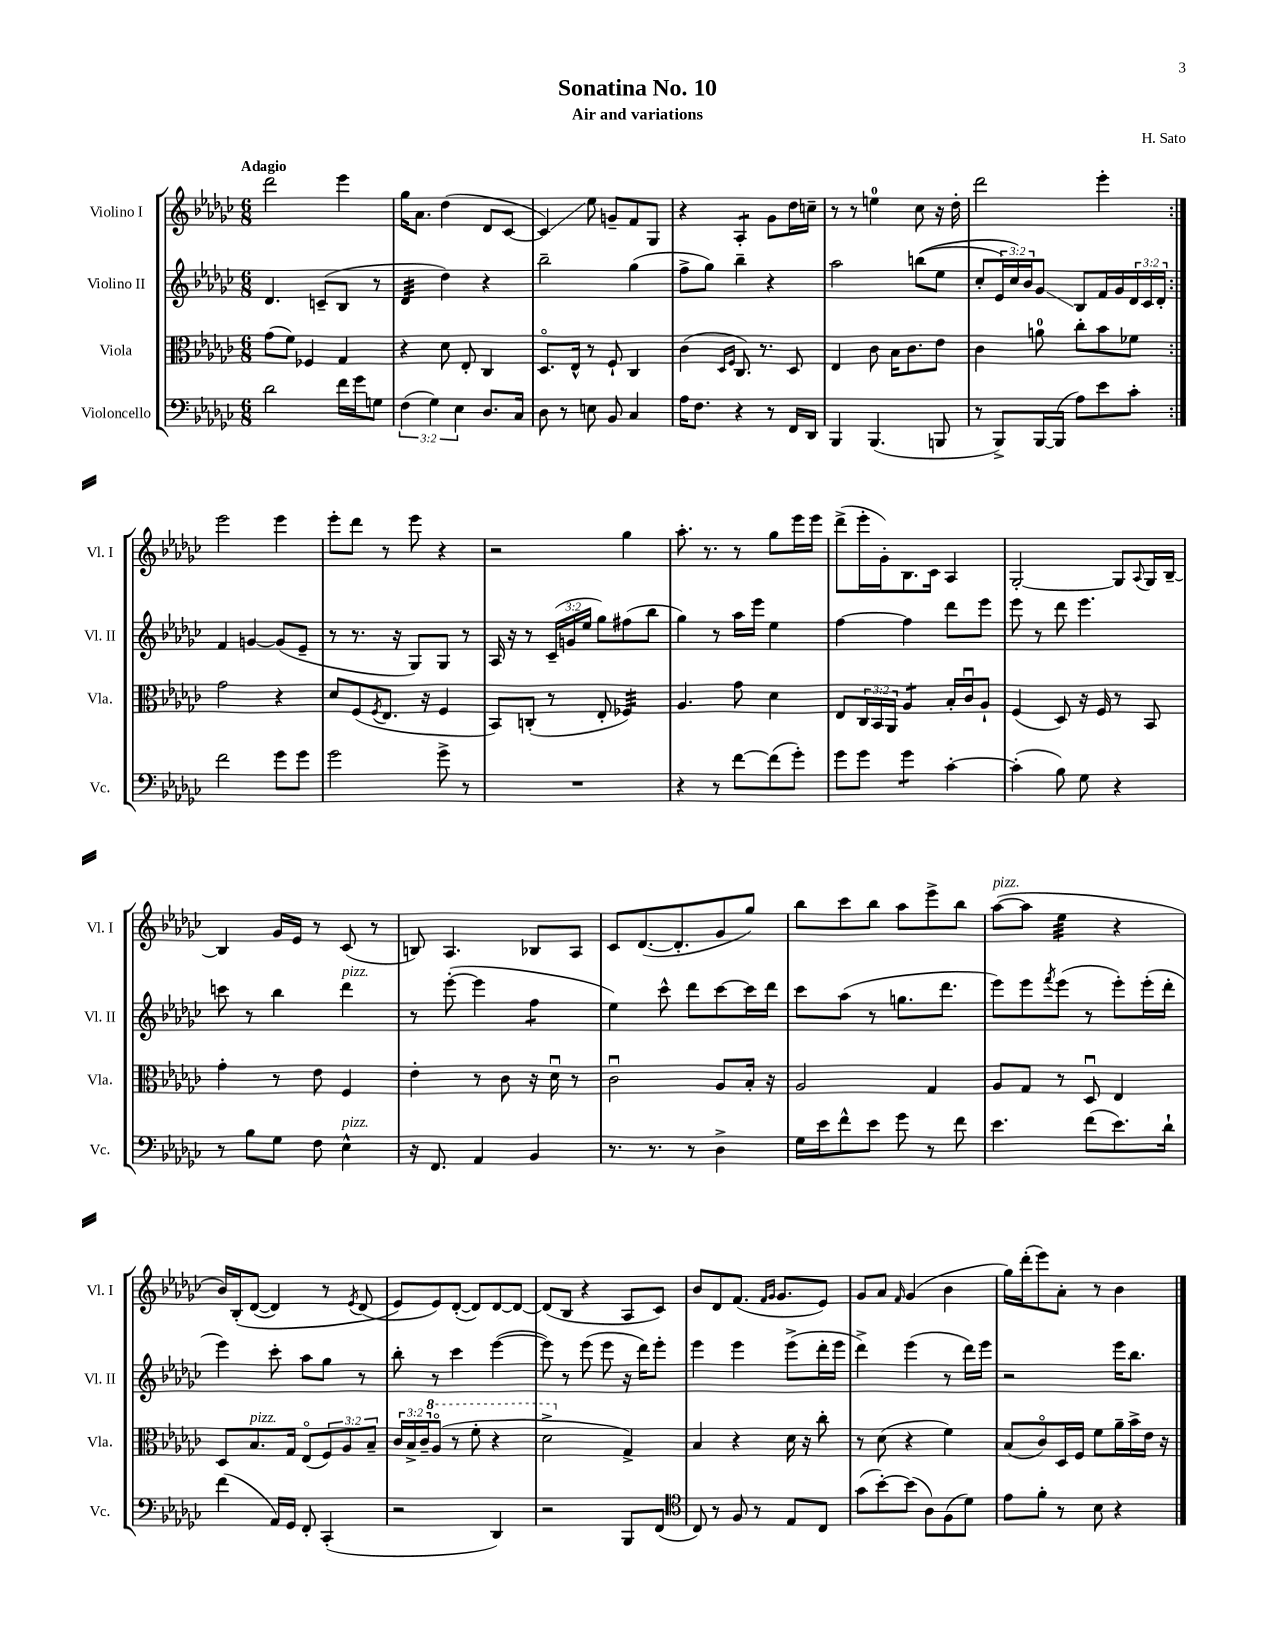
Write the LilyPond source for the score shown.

\header { title = "Sonatina No. 10" composer = "H. Sato" subtitle = "Air and variations" }
<<
\new StaffGroup <<
\new Staff = "s0" \with { instrumentName = "Violino I" shortInstrumentName = "Vl. I" } {
    \clef treble \key ges \major \numericTimeSignature \time 6/8 \tempo "Adagio"
    \repeat volta 2 { des'''2 ees'''4 |
    ges''16 aes'8. des''4( des'8 ces'8~ |
    ces'4\glissando) ees''8 g'8-- f'8 ges8 |
    r4 aes4:8-. ges'8 des''16 c''16-- |
    r8 r8 e''4-0 ces''8 r16 des''16-. |
    des'''2 ees'''4-. | }
    ees'''2 ees'''4 |
    ees'''8-. des'''8 r8 ees'''8 r4 |
    r2 ges''4 |
    aes''8.-. r8. r8 ges''8 ees'''16 ees'''16 |
    des'''8->( ees'''16-. ges'16-.) bes8. ces'16 aes4 |
    ges2~-. ges8 \appoggiatura { aes8 } ges16 bes16~-- |
    bes4 ges'16 ees'16 r8 ces'8( r8 |
    b8) aes4. bes8 aes8 |
    ces'8 des'8.~( des'8.-. ges'8 ges''8) |
    bes''8 ces'''8 bes''8 aes''8 ees'''8-> bes''8 |
    aes''8~^\markup { \italic "pizz." }( aes''8 ees''4:32 r4 |
    bes'16) bes16-.\( des'8~( des'4) r8 \acciaccatura { ees'8 } des'8( |
    ees'8\) ees'8) des'8~-.( des'8) des'8~ des'8~ |
    des'8( bes8 r4 aes8 ces'8) |
    bes'8 des'8 f'8.( \grace { f'16 ges'16 } ges'8. ees'8) |
    ges'8 aes'8 \grace { f'16 } ges'4( bes'4 |
    ges''16) des'''16-.( ees'''8) aes'8-. r8 bes'4 \bar "|." |
}
\new Staff = "s1" \with { instrumentName = "Violino II" shortInstrumentName = "Vl. II" } {
    \clef treble \key ges \major \numericTimeSignature \time 6/8 \override Staff.TupletNumber.text = #tuplet-number::calc-fraction-text
    \repeat volta 2 { des'4. c'8--( bes8 r8 |
    des'4:32 des''4) r4 |
    bes''2-- ges''4( |
    f''8-> ges''8) bes''4-- r4 |
    aes''2 b''8(\( ees''8 |
    ces''8-. \tuplet 3/2 { ees'16) ces''16\) bes'16 } ges'8\glissando bes8 f'16 ges'16 \tuplet 3/2 { des'16 ces'16 des'16-. } | }
    f'4 g'4~ g'8( ees'8-- |
    r8 r8. r16 ges8) ges8 r8 |
    aes16 r16 r8 \tuplet 3/2 { ces'16--( g'16 ees''16 } ges''8) fis''8( bes''8 |
    ges''4) r8 aes''16 ees'''16 ees''4 |
    f''4~ f''4 des'''8 ees'''8 |
    ees'''8 r8 des'''8 ees'''4. |
    c'''8 r8 bes''4 des'''4^\markup { \italic "pizz." } |
    r8 ees'''8~-.( ees'''4 f''4:8 |
    ees''4) ces'''8-^ des'''8 ces'''8~ ces'''16 des'''16 |
    ces'''8 aes''8( r8 g''8. des'''8. |
    ees'''8) ees'''8 \acciaccatura { f'''8 } ees'''8( r8 ees'''8-.) ees'''16-.( des'''16-. |
    ees'''4) ces'''8-. aes''8 ges''8 r8 |
    bes''8-. r8 ces'''4 ees'''4~( |
    ees'''8) r8 ees'''8( ees'''8 r16 des'''16) ees'''8-. |
    ees'''4 ees'''4 ees'''8->( des'''16-. ees'''16 |
    des'''4->) ees'''4( r8 des'''16) ees'''16 |
    r2 ees'''16 bes''8. \bar "|." |
}
\new Staff = "s2" \with { instrumentName = "Viola" shortInstrumentName = "Vla." } {
    \clef alto \key ges \major \numericTimeSignature \time 6/8 \override Staff.TupletNumber.text = #tuplet-number::calc-fraction-text
    \repeat volta 2 { ges'8( f'8) fes4 ges4 |
    r4 des'8 ees8-. ces4 |
    des8.\flageolet ees16-^ r8 f8-! ces4 |
    ces'4( \grace { des16 f16 } ces8.) r8. des8 |
    ees4 ces'8 bes16 ces'8. ees'8 |
    ces'4 a'8-0 ces''8-. bes'8 fes'8 | }
    ges'2 r4 |
    des'8 f8( \acciaccatura { f8 } ees8. r16 f4 |
    bes,8) c8-.( r8 ees8-. fes4:32) |
    aes4. ges'8 des'4 |
    ees8 \tuplet 3/2 { ces16 bes,16 aes,16 } aes4:8 bes16-. ces'16\downbow aes8-! |
    f4( des8) r16 f16 r8 bes,8 |
    ges'4-. r8 ees'8 f4 |
    ees'4-. r8 ces'8 r16 des'16\downbow r8 |
    ces'2\downbow aes8 bes16-. r16 |
    aes2 ges4 |
    aes8 ges8 r8 des8\downbow ees4 |
    des8 bes8.^\markup { \italic "pizz." } ges16 ees8\flageolet( \tuplet 3/2 { f8) aes8 bes8-- } |
    \tuplet 3/2 { ces'16 bes16-> ces'16-- } \ottava #1 aes'8\flageolet( r8 f''8-. r4 |
    des''2-> \ottava #0 ges4->) |
    bes4 r4 des'16 r16 ces''8-. |
    r8 des'8( r4 f'4) |
    bes8( ces'8\flageolet) des16 f16 f'8 aes'16-- bes'16-> ees'16 r16 \bar "|." |
}
\new Staff = "s3" \with { instrumentName = "Violoncello" shortInstrumentName = "Vc." } {
    \clef bass \key ges \major \numericTimeSignature \time 6/8 \override Staff.TupletNumber.text = #tuplet-number::calc-fraction-text
    \repeat volta 2 { des'2 f'16 ges'16 g8 |
    \tuplet 3/2 { f4( ges4) ees4 } des8. ces16 |
    des8 r8 e8 bes,8 ces4 |
    aes16 f8. r4 r8 f,16 des,16 |
    bes,,4 bes,,4.( b,,8 |
    r8 bes,,8->) bes,,16~ bes,,16( aes8) ees'8 ces'8-. | }
    f'2 ges'8 ges'8 |
    ges'2 ges'8-> r8 |
    R2. |
    r4 r8 f'8~ f'8( ges'8-.) |
    ges'8 ges'8 ges'4:8 ces'4~-. |
    ces'4-.( bes8) ges8 r4 |
    r8 bes8 ges8 f8 ees4-^^\markup { \italic "pizz." } |
    r16 f,8. aes,4 bes,4 |
    r8. r8. r8 des4-> |
    ges16 ees'16 f'8-^ ees'8 ges'8 r8 f'8 |
    ees'4. f'8( ees'8.) des'16-! |
    f'4( aes,16) ges,16 f,8-. ces,4-.( |
    r2 des,4) |
    r2 bes,,8 f,8( |
    \clef tenor ces8) r8 f8 r8 ees8 ces8 |
    ges'8( bes'8~-.) bes'8( aes8) f8( des'8) |
    ees'8 f'8-. r8 bes8 r4 \bar "|." |
}
>>
>>
\layout { \context { \Score \remove "Bar_number_engraver" } }
